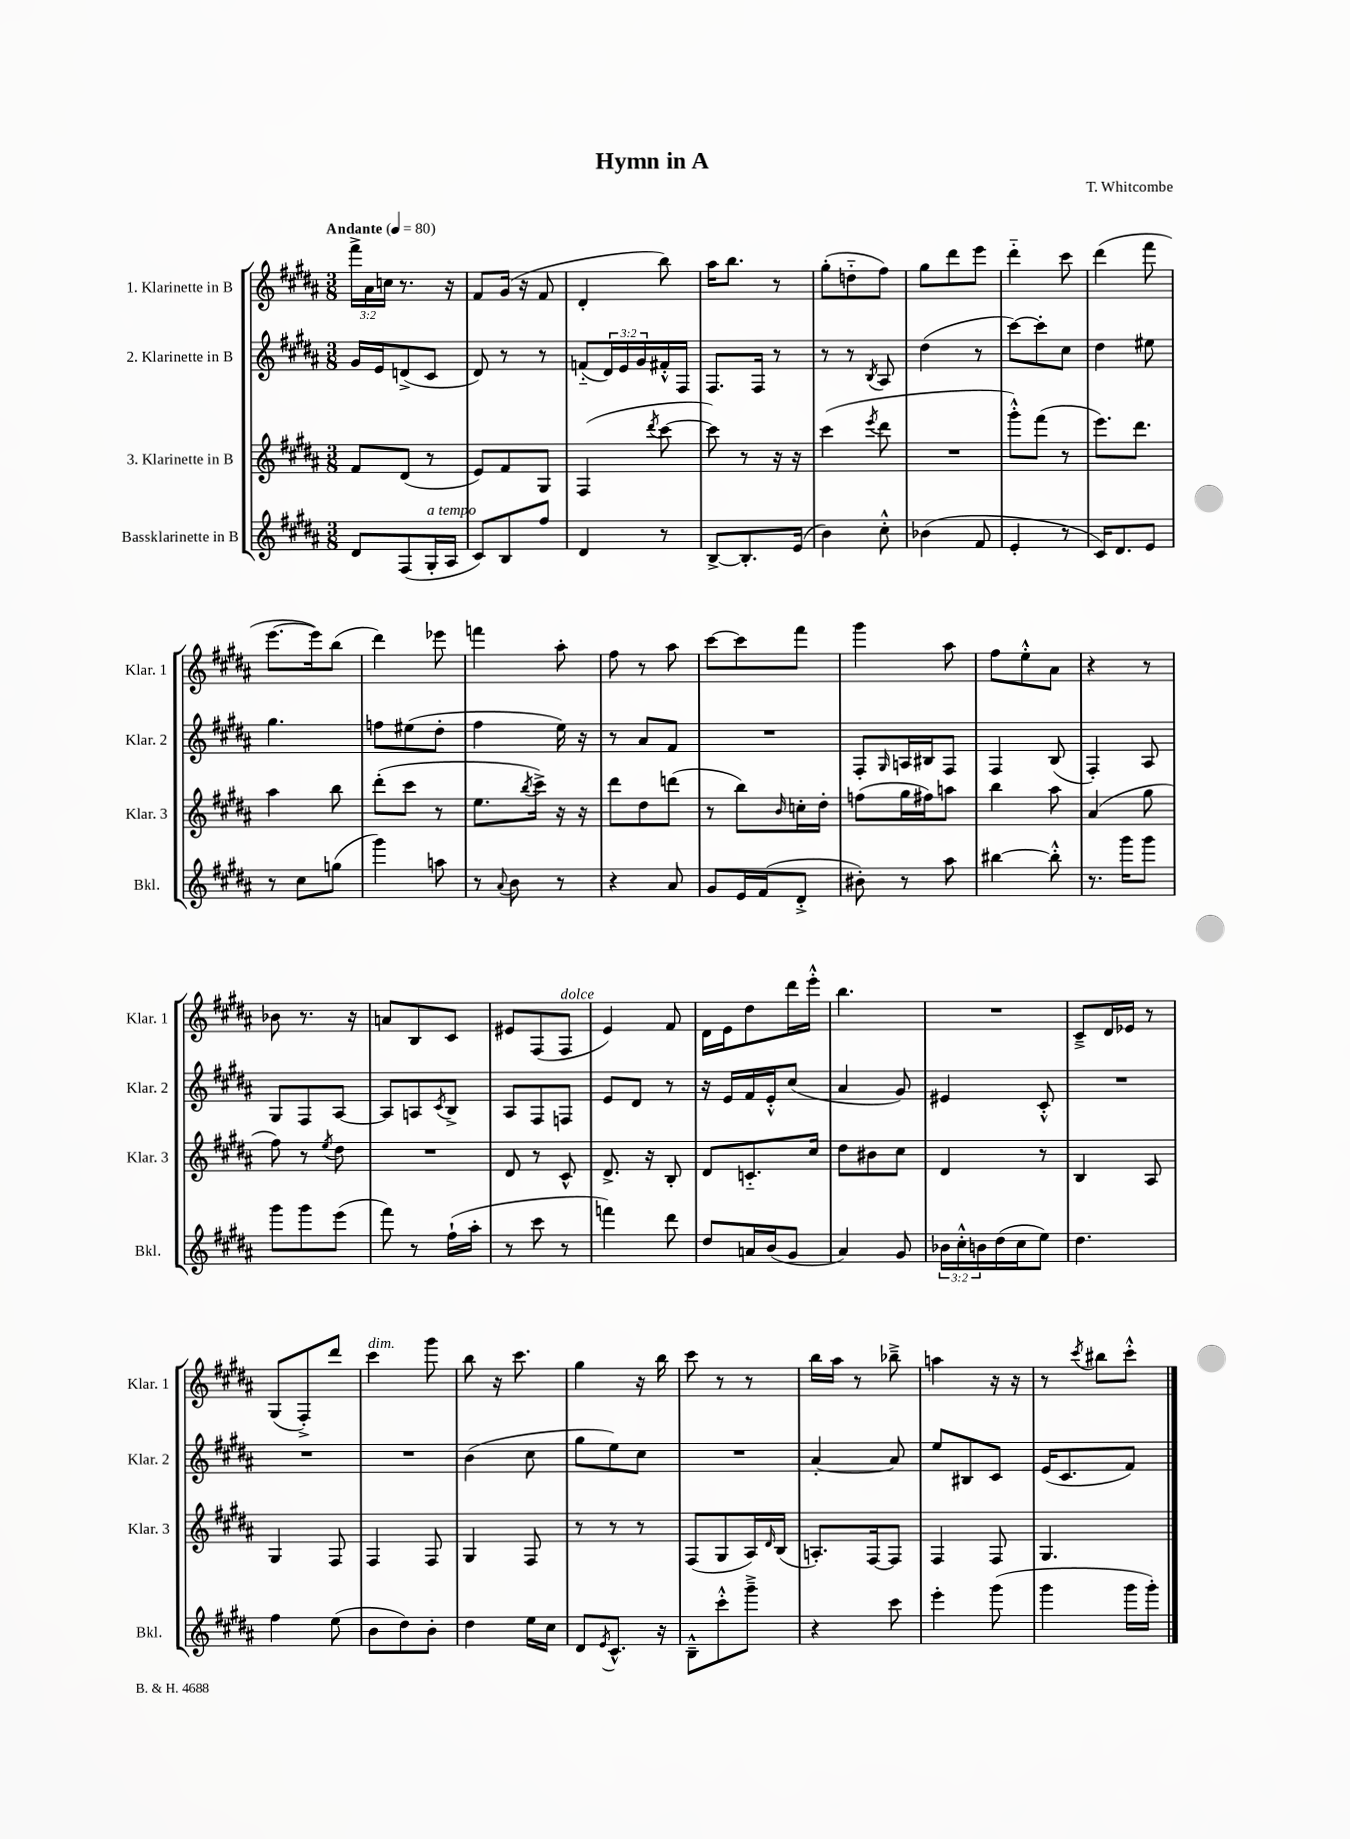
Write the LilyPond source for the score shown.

\header { title = "Hymn in A" composer = "T. Whitcombe" }
<<
\new StaffGroup <<
\new Staff = "s0" \with { instrumentName = "1. Klarinette in B" shortInstrumentName = "Klar. 1" } {
    \clef treble \key b \major \numericTimeSignature \time 3/8 \override Staff.TupletNumber.text = #tuplet-number::calc-fraction-text \tempo "Andante" 4 = 80
    \tuplet 3/2 { fis'''16-> ais'16 c''16 } r8. r16 |
    fis'8 gis'16( r16 fis'8 |
    dis'4-. b''8) |
    ais''16 b''8. r8 |
    gis''8-.( d''8-_ fis''8) |
    gis''8 dis'''8 e'''8 |
    dis'''4-_ cis'''8 |
    dis'''4( fis'''8 |
    e'''8.~ e'''16) b''8( |
    dis'''4) ees'''8 |
    f'''4 ais''8-. |
    fis''8 r8 ais''8 |
    cis'''8~ cis'''8 fis'''8 |
    gis'''4 ais''8 |
    fis''8 e''8-.-^ ais'8 |
    r4 r8 |
    bes'8 r8. r16 |
    a'8 b8 cis'8 |
    eis'8 fis8( fis8^\markup { \italic "dolce" } |
    e'4) fis'8 |
    dis'16 e'16 dis''8 dis'''16 e'''16-.-^ |
    b''4. |
    R4. |
    cis'8---> dis'16 ees'16 r8 |
    gis8( fis8-.->) dis'''8 |
    cis'''4^\markup { \italic "dim." } gis'''8 |
    b''8 r16 cis'''8. |
    gis''4 r16 b''16 |
    cis'''8 r8 r8 |
    b''16 ais''16 r8 bes''8---> |
    a''4 r16 r16 |
    r8 \acciaccatura { cis'''8 } bis''8 cis'''8-.-^ \bar "|." |
}
\new Staff = "s1" \with { instrumentName = "2. Klarinette in B" shortInstrumentName = "Klar. 2" } {
    \clef treble \key b \major \numericTimeSignature \time 3/8 \override Staff.TupletNumber.text = #tuplet-number::calc-fraction-text
    gis'16 e'16 d'8->( cis'8 |
    dis'8) r8 r8 |
    f'8-_( \tuplet 3/2 { dis'16) e'16 gis'16 } fis'16-.-^ fis16 |
    fis8. fis16 r8 |
    r8 r8 \acciaccatura { b8 } ais8 |
    dis''4( r8 |
    cis'''8~) cis'''8-. cis''8 |
    dis''4 eis''8 |
    gis''4. |
    f''8 eis''8( dis''8-. |
    fis''4 e''16) r16 |
    r8 ais'8 fis'8 |
    R4. |
    fis8-. \grace { gis16 } a16 bis16 fis8 |
    fis4 b8( |
    fis4-.) ais8 |
    gis8 fis8 ais8~ |
    ais8 a8 \acciaccatura { cis'8 } b8-> |
    ais8 fis8 f8 |
    e'8 dis'8 r8 |
    r16 e'16 fis'16 e'16-.-^ cis''8( |
    ais'4 gis'8) |
    eis'4 cis'8-.-^ |
    R4. |
    R4. |
    R4. |
    b'4( cis''8 |
    gis''8 e''8) cis''8 |
    R4. |
    ais'4~-. ais'8 |
    e''8 bis8 cis'8 |
    e'16( cis'8. fis'8) \bar "|." |
}
\new Staff = "s2" \with { instrumentName = "3. Klarinette in B" shortInstrumentName = "Klar. 3" } {
    \clef treble \key b \major \numericTimeSignature \time 3/8
    fis'8 dis'8( r8 |
    e'8) fis'8 gis8 |
    fis4( \acciaccatura { dis'''8 } cis'''8~ |
    cis'''8) r8 r16 r16 |
    cis'''4( \acciaccatura { e'''8 } dis'''8 |
    R4. |
    gis'''8-.-^) fis'''8( r8 |
    e'''8.) dis'''8. |
    ais''4 b''8 |
    dis'''8-.( cis'''8 r8 |
    e''8. \acciaccatura { b''8 } cis'''16->) r16 r16 |
    dis'''8 dis''8 d'''8( |
    r8 b''8) \grace { b'16 } c''16-. dis''16-. |
    f''8( gis''16 fis''16) a''8 |
    b''4 ais''8 |
    ais'4( gis''8 |
    fis''8) r8 \acciaccatura { e''8 } dis''8 |
    R4. |
    dis'8 r8 cis'8-^ |
    dis'8.-> r16 b8-. |
    dis'8 c'8.-_ cis''16 |
    dis''8 bis'8 cis''8 |
    dis'4 r8 |
    b4 ais8 |
    gis4 fis8 |
    fis4 fis8 |
    gis4 fis8 |
    r8 r8 r8 |
    fis8( gis8 ais16) \grace { dis'16 } b16( |
    a8.-.) fis16~ fis8 |
    fis4 fis8 |
    gis4. \bar "|." |
}
\new Staff = "s3" \with { instrumentName = "Bassklarinette in B" shortInstrumentName = "Bkl." } {
    \clef treble \key b \major \numericTimeSignature \time 3/8 \override Staff.TupletNumber.text = #tuplet-number::calc-fraction-text
    dis'8 fis8( gis16-.^\markup { \italic "a tempo" } ais16 |
    cis'8) b8 fis''8 |
    dis'4 r8 |
    b8~-> b8.-. e'16( |
    b'4) cis''8-.-^ |
    bes'4( fis'8 |
    e'4-. r8 |
    cis'16) dis'8. e'8 |
    r8 cis''8 g''8( |
    gis'''4) a''8 |
    r8 \appoggiatura { ais'8 } b'8 r8 |
    r4 ais'8 |
    gis'8 e'16 fis'16( dis'8-.-> |
    bis'8-.) r8 ais''8 |
    bis''4~ bis''8-.-^ |
    r8. gis'''16 gis'''8 |
    gis'''8 gis'''8 e'''8( |
    fis'''8) r8 fis''16-!( ais''16-. |
    r8 cis'''8 r8 |
    f'''4) dis'''8 |
    dis''8 a'16 b'16( gis'8 |
    ais'4) gis'8 |
    \tuplet 3/2 { bes'16 cis''16-.-^ b'16 } dis''16( cis''16 e''8) |
    dis''4. |
    fis''4 e''8( |
    b'8 dis''8) b'8-. |
    dis''4 e''16 cis''16 |
    dis'8 \acciaccatura { e'8 } cis'8.-^ r16 |
    b8---^ cis'''8-.-^ gis'''8---> |
    r4 cis'''8 |
    e'''4-. gis'''8( |
    gis'''4 gis'''16 gis'''16-.) \bar "|." |
}
>>
>>
\layout { \context { \Score \remove "Bar_number_engraver" } }
